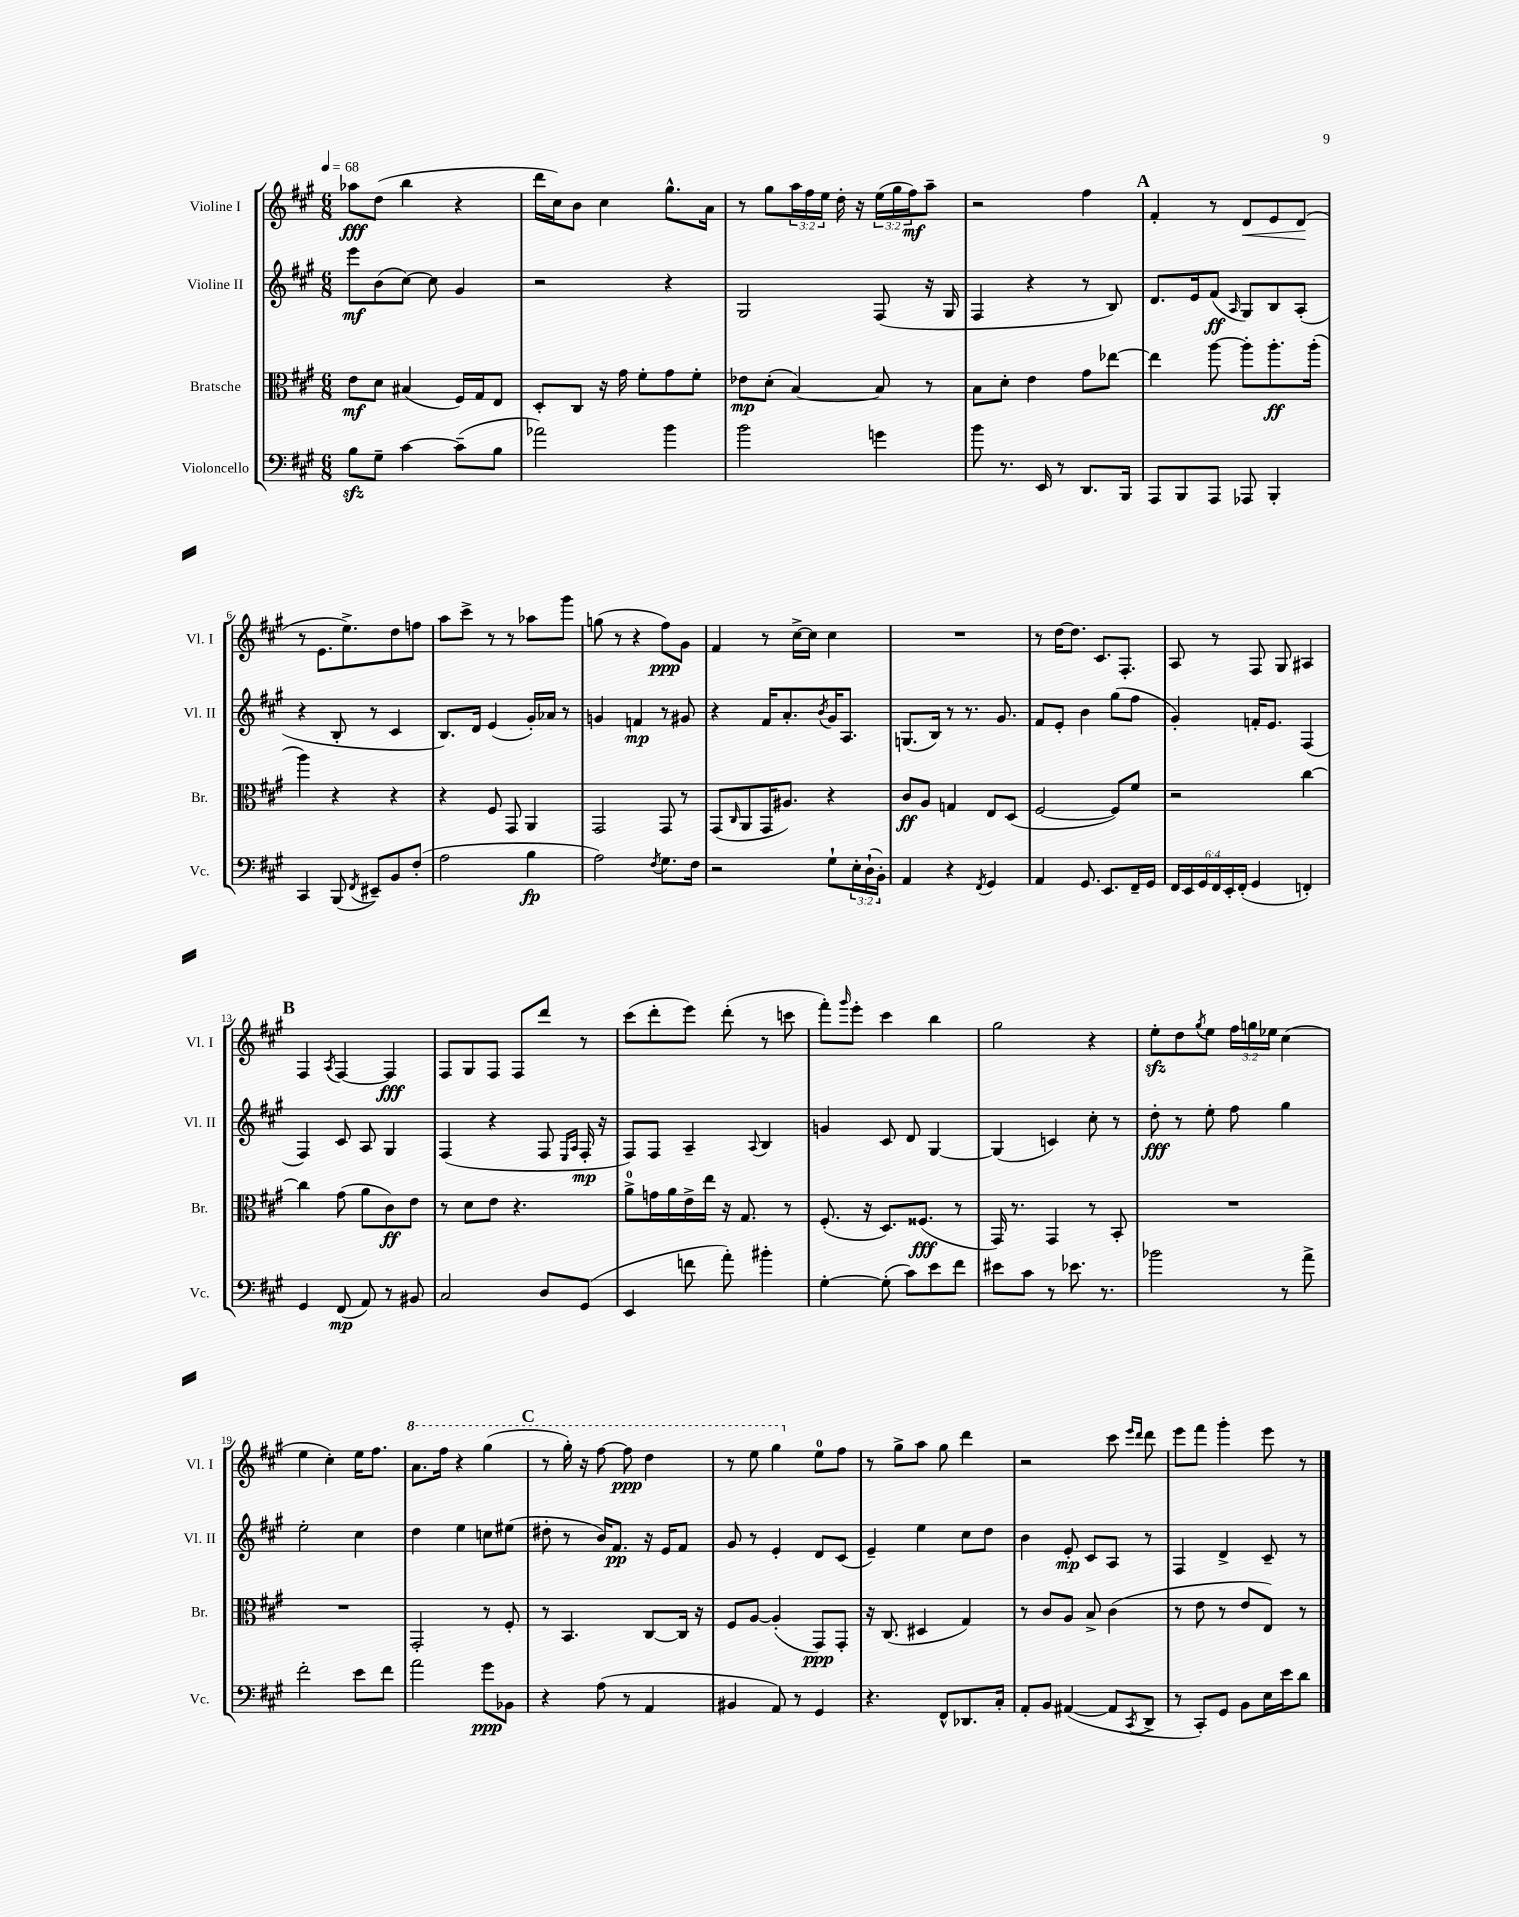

**kern	**kern	**kern	**kern
*staff4	*staff3	*staff2	*staff1
*clefF4	*clefC3	*clefG2	*clefG2
*k[f#c#g#]	*k[f#c#g#]	*k[f#c#g#]	*k[f#c#g#]
*M6/8	*M6/8	*M6/8	*M6/8
*MM68	*MM68	*MM68	*MM68
8B	8e	8eee	8aa-
8G#~	8d	(8b	(8dd
[4c#	(4B#	[8cc#)	4bb
.	.	8cc#]	.
(8c#~]	16F#)	4g#	4r
.	16G#	.	.
8B	8E	.	.
=	=	=	=
2a-)	8D'	2r	16ddd
.	.	.	16cc#)
.	8C#	.	8b
.	16r	.	4cc#
.	16g#	.	.
.	8f#'	.	.
4b	8g#	4r	8.gg#^^
.	8f#'	.	.
.	.	.	16a
=	=	=	=
2b	8e-	2G#	8r
.	(8d'	.	8gg#
.	[4B)	.	24aa
.	.	.	24ff#
.	.	.	24ee
.	.	.	16dd'
.	.	.	16r
4g	8B]	(8F#	(24ee
.	.	.	24gg#
.	.	.	24ff#)
.	8r	16r	8aa~
.	.	16G#	.
=	=	=	=
8b	8B	4F#	2r
8.r	8d'	.	.
.	4e	4r	.
16EE	.	.	.
8r	.	.	.
8.DD	8g#	8r	4ff#
.	[8ee-	8B)	.
16BBB	.	.	.
=	=	=	=
8AAA	4ee-]	8.d	4f#'
8BBB	.	.	.
.	.	16e	.
8AAA	[8aa	(8f#	8r
.	.	16qqA	.
8AAA-	8aa']	8G#)	8d
4BBB'	8.aa'	8B	8e
.	.	(8A'	(8d
.	(16aa'	.	.
=	=	=	=
4CC#	4aa)	4r	8r
.	.	.	8.e
(8BBB	4r	8B'	.
.	.	.	8.ee^)
8qFF#	.	.	.
8EE#~)	.	8r	.
8BB	4r	4c#	8dd
(8F#'	.	.	8ff
=	=	=	=
2A	4r	8.B)	8aa
.	.	.	8ccc#^
.	.	16d	.
.	8F#	(4e	8r
.	8GG#	.	8r
4B	4AA	16g#')	8aa-
.	.	16a-	.
.	.	8r	8ggg#
=	=	=	=
2A)	2GG#	4g	(8gg
.	.	.	8r
.	.	4f	4r
8qF#	.	.	.
8.G#	8GG#	8r	8ff#)
.	8r	8g#	8g#
16F#	.	.	.
=	=	=	=
2r	(8GG#	4r	4f#
.	16qqC#	.	.
.	8AA	.	.
.	16GG#	16f#	8r
.	8.A#)	8.a'	.
.	.	.	[16cc#^
.	.	.	16cc#]
.	.	8qb	.
8G#`	4r	16g#	4cc#
.	.	8.A	.
24E'	.	.	.
(24D`	.	.	.
24BB')	.	.	.
=	=	=	=
4AA	8c#	(8.G	2.r
.	8A	.	.
.	.	16B)	.
4r	4G	8r	.
.	.	8.r	.
8qFF#	.	.	.
4GG#	8E	.	.
.	.	8.g#	.
.	(8D	.	.
=	=	=	=
4AA	[2F#	8f#	8r
.	.	8e'	[16dd
.	.	.	8.dd]
8.GG#	.	4b	.
.	.	.	8.c#
8.EE	.	.	.
.	8F#])	(8gg#	.
.	.	.	8.F#'
16FF#~	8f#	8ff#	.
16GG#	.	.	.
=	=	=	=
24FF#	2r	4g#')	8A
24EE	.	.	.
24GG#	.	.	.
24FF#	.	.	8r
24EE'	.	.	.
(24FF#'	.	.	.
4GG#	.	16f'	8F#
.	.	8.e	.
.	.	.	8G#
4FF')	[4cc#	(4F#	4A#
=	=	=	=
4GG#	4cc#]	4F#)	4F#
.	.	.	8qA
(8FF#	(8g#	8c#	[4F#
8AA)	8a	8A	.
8r	8c#)	4G#	4F#]
8BB#	8e	.	.
=	=	=	=
2C#	8r	(4F#	8F#
.	8d	.	8G#
.	8e	4r	8F#
.	4.r	.	8F#
8D	.	8F#	8ddd
.	.	16qqE	.
.	.	16qqA	.
(8GG#	.	16F#'	8r
.	.	16r	.
=	=	=	=
4EE	8a^	8F#)	(8ccc#
.	16g	8F#	8ddd'
.	16a	.	.
8f	16e^	4A~	8eee)
.	16ee	.	.
8a')	16r	.	(8ddd'
.	8.G#	.	.
.	.	8qqA	.
4b#'	.	4B	8r
.	8r	.	8ccc
=	=	=	=
[4G#'	(8.F#'	4g	8fff#')
.	.	.	16qqggg#
.	.	.	8eee'
.	16r	.	.
(8G#']	8.D)	8c#	4ccc#
8c#)	.	8d	.
.	(8.F##	.	.
8e	.	[4G#	4bb
8f#	8r	.	.
=	=	=	=
8e#	16GG#)	(4G#]	2gg#
.	8.r	.	.
8c#	.	.	.
8r	4GG#	4c)	.
8.e-	.	.	.
.	8r	8cc#'	4r
8.r	.	.	.
.	8BB'	8r	.
=	=	=	=
2b-	2.r	8dd'	8ee'
.	.	8r	8dd
.	.	.	8qgg#
.	.	8ee'	8ee
.	.	8ff#	24ff#
.	.	.	24gg
.	.	.	24ee-
8r	.	4gg#	(4cc#
8a^	.	.	.
=	=	=	=
2f#'	2.r	2ee'	4ee
.	.	.	4cc#')
8e	.	4cc#	16ee
.	.	.	8.ff#
8f#	.	.	.
=	=	=	=
2a	2GG#'	4dd	8.aa
.	.	.	16fff#
.	.	4ee	4r
8g#	8r	8cc	(4ggg#
8BB-	8F#'	(8ee#	.
=	=	=	=
4r	8r	8dd#'	8r
.	4.BB	8r	16ggg#')
.	.	.	16r
(8A	.	16b)	[8fff#
.	.	8.f#	.
8r	.	.	8fff#]
4AA	[8C#	16r	4ddd
.	.	16e	.
.	16C#]	8f#	.
.	16r	.	.
=	=	=	=
4BB#	8F#	8g#	8r
.	[8A	8r	8eee
8AA)	(4A']	4e'	4ggg#
8r	.	.	.
4GG#	8GG#)	8d	8ee
.	8GG#'	(8c#	8ff#
=	=	=	=
4.r	16r	4e~)	8r
.	(8.C#	.	.
.	.	.	8gg#^
.	4D#	4ee	8aa
8FF#^^	.	.	8gg#
8.DD-	4G#)	8cc#	4ddd
.	.	8dd	.
16C#'	.	.	.
=	=	=	=
8AA'	8r	4b	2r
8BB	8c#	.	.
([4AA#	8A	8e'	.
.	8B^	8c#	.
8AA#]	(4c#	8A	8ccc#
.	.	.	16qqeee
8qCC#	.	.	16qqddd
8DD^	.	8r	8ddd
=	=	=	=
8r	8r	4F#	8eee
8CC#')	8e	.	8fff#
8GG#	8r	4d^	4ggg#'
8BB	8e	.	.
16E	8E)	8c#~	8eee
16e	.	.	.
8d	8r	8r	8r
==	==	==	==
*-	*-	*-	*-
